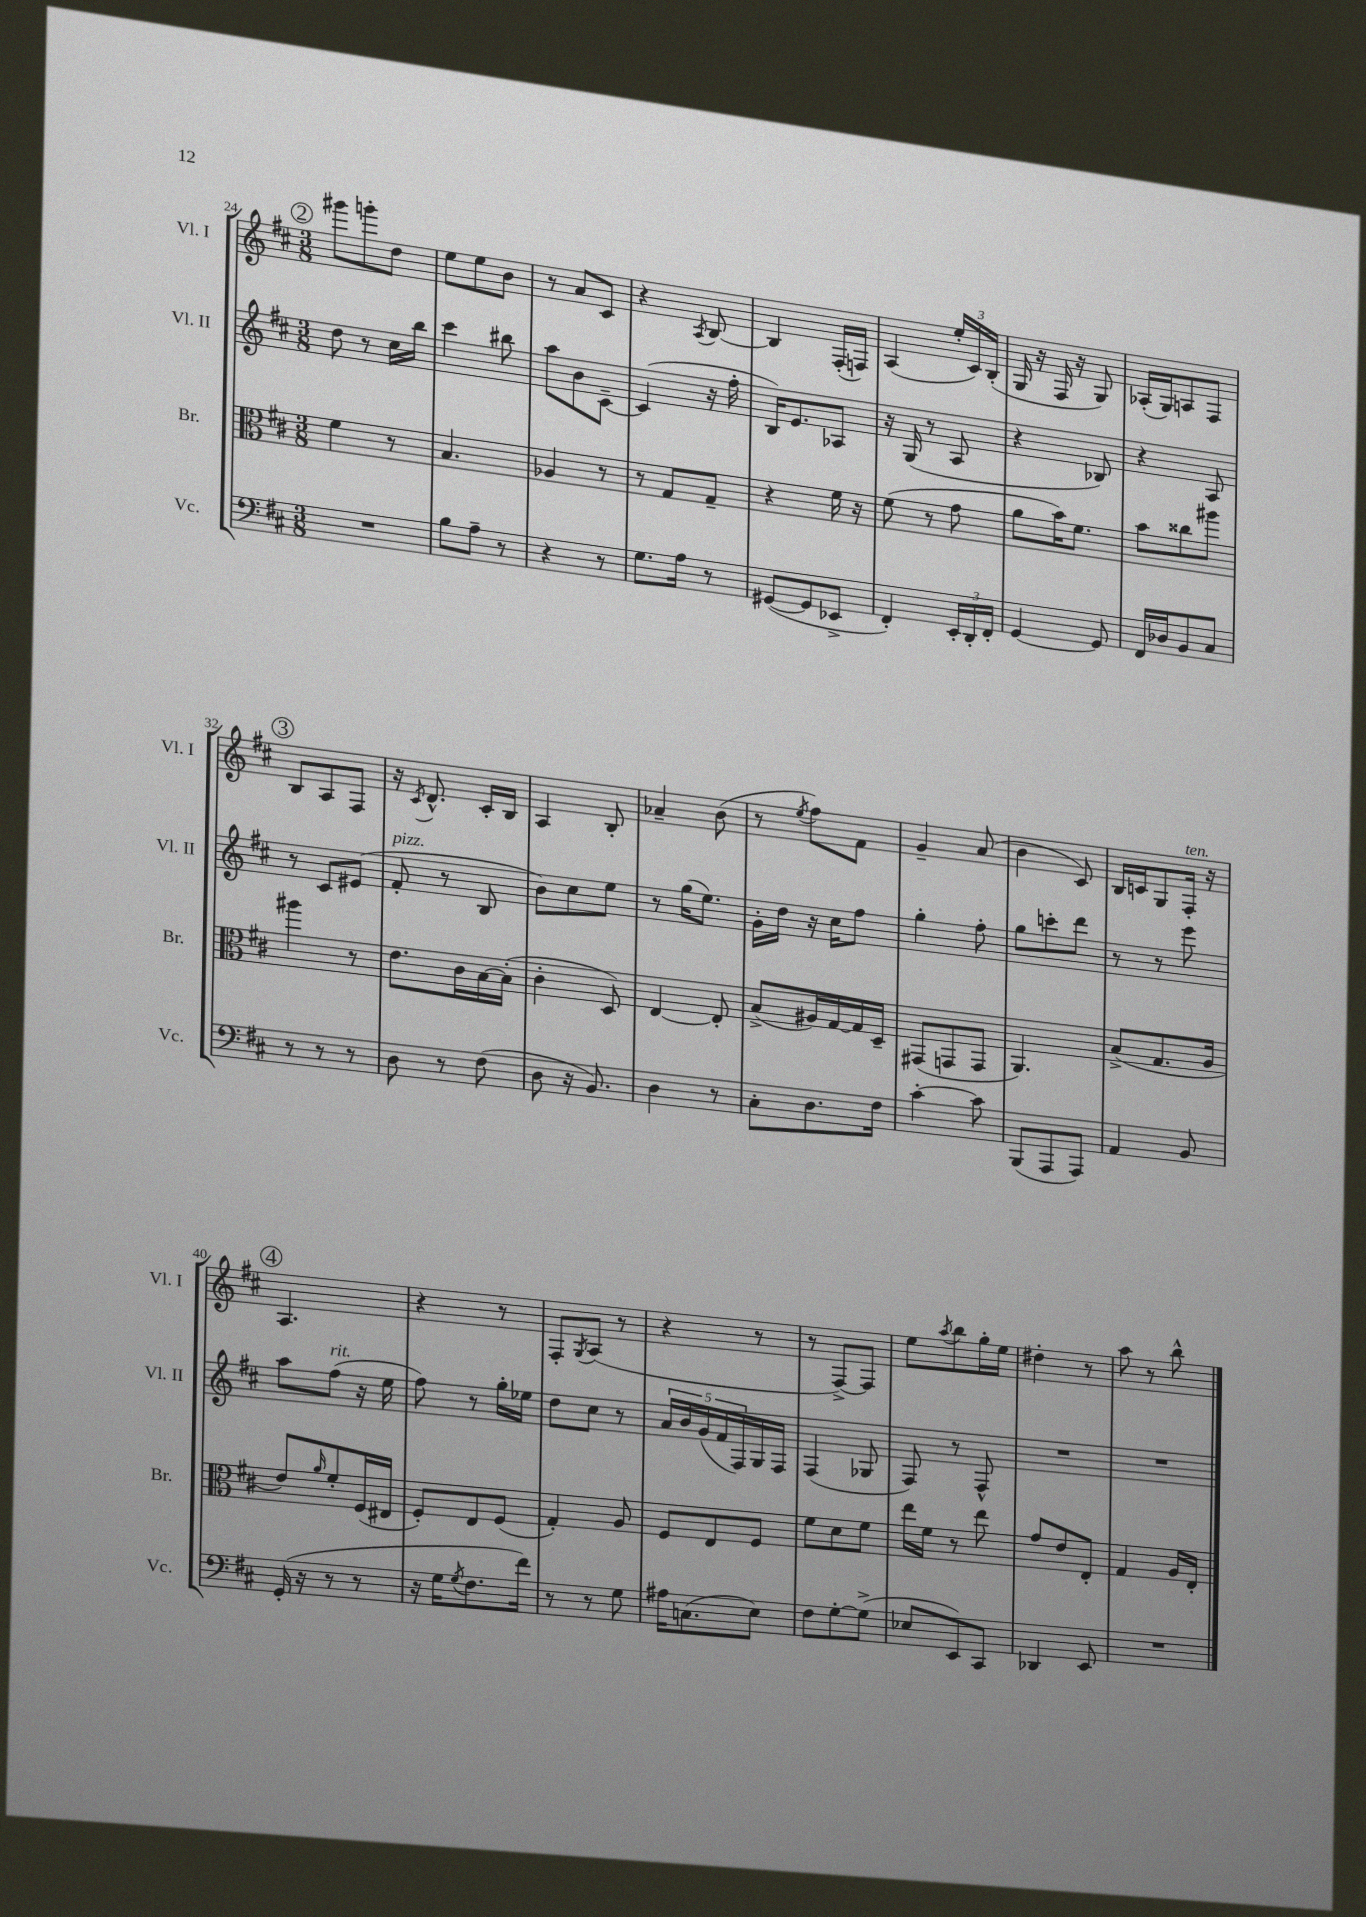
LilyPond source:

<<
\new StaffGroup <<
\new Staff = "s0" \with { instrumentName = "Vl. I" shortInstrumentName = "Vl. I" } {
    \clef treble \key d \major \numericTimeSignature \time 3/8
    \mark \markup { \circle "2" } gis'''8 g'''8-. d''8 |
    e''8 e''8 b'8 |
    r8 a'8 cis'8 |
    r4 \acciaccatura { a8 } b8~ |
    b4 fis16-.( f16) |
    a4( \tuplet 3/2 { e''16-. cis'16) b16-.( } |
    g16 r16 fis16 r16 g8) |
    aes16-.( g16) a8 fis8 |
    \mark \markup { \circle "3" } b8 a8 fis8 |
    r16 \acciaccatura { cis'8 } d'8.-^ cis'16-. b16 |
    a4 b8-. |
    aes'4-- b'8( |
    r8 \acciaccatura { e''8 } fis''8) fis'8 |
    g'4-- a'8( |
    b'4 cis'8) |
    b16 c'16 g8 fis16-.^\markup { \italic "ten." } r16 |
    \mark \markup { \circle "4" } a4. |
    r4 r8 |
    fis8-. \acciaccatura { g8 } a8( r8 |
    r4 r8 |
    r8 fis8~->) fis8 |
    e''8 \acciaccatura { a''8 } b''8 g''16-. e''16 |
    dis''4-. r8 |
    a''8 r8 b''8-^ \bar "|." |
}
\new Staff = "s1" \with { instrumentName = "Vl. II" shortInstrumentName = "Vl. II" } {
    \clef treble \key d \major \numericTimeSignature \time 3/8
    \mark \markup { \circle "2" } d''8 r8 cis''16 b''16 |
    cis'''4 bis''8 |
    a''8 b'8 cis'8~-- |
    cis'4( r16 fis''16-. |
    b16) e'8. aes8 |
    r16 g16( r8 a8 |
    r4 bes8) |
    r4 a8 |
    \mark \markup { \circle "3" } r8 cis'8 eis'8( |
    fis'8-.^\markup { \italic "pizz." } r8 b8 |
    b'8) cis''8 e''8 |
    r8 g''16( e''8.) |
    g'16-. d''16 r16 cis''16 fis''8 |
    g''4-. fis''8-. |
    g''8 c'''8-. d'''8 |
    r8 r8 e'''8 |
    \mark \markup { \circle "4" } a''8 fis''8^\markup { \italic "rit." }( r16 e''16 |
    fis''8) r8 g''16-. ees''16 |
    d''8 cis''8 r8 |
    \tuplet 5/4 { a'16 b'16 g'16( fis'16 fis16) } g16 fis16 |
    fis4( ges8 |
    fis8) r8 fis8-^ |
    R4. |
    R4. \bar "|." |
}
\new Staff = "s2" \with { instrumentName = "Br." shortInstrumentName = "Br." } {
    \clef alto \key d \major \numericTimeSignature \time 3/8
    \mark \markup { \circle "2" } fis'4 r8 |
    b4. |
    aes4 r8 |
    r8 g8 g8-- |
    r4 fis'16 r16 |
    fis'8( r8 g'8 |
    a'8 b'16) fis'8. |
    b'8 cisis''8 ais''8 |
    \mark \markup { \circle "3" } ais''4 r8 |
    e'8. cis'16 b16~ b16-.( |
    cis'4-. d8) |
    e4~ e8-. |
    b8->( ais16) g16~ g16 d16-- |
    gis,8( g,8 g,8 |
    a,4.) |
    b8->( g8. a16 |
    \mark \markup { \circle "4" } e'8) \grace { a'16 } fis'8-. fis16( eis16 |
    fis8-.) e8 fis8( |
    g4-.) a8 |
    fis8 e8 fis8 |
    fis'8 d'8 fis'8 |
    e''16 fis'16 r8 e''8 |
    g'8 e'8 e8-. |
    g4 a16 e16-. \bar "|." |
}
\new Staff = "s3" \with { instrumentName = "Vc." shortInstrumentName = "Vc." } {
    \clef bass \key d \major \numericTimeSignature \time 3/8
    \mark \markup { \circle "2" } R4. |
    b8 a8-- r8 |
    r4 r8 |
    g8. a16 r8 |
    gis,8~( gis,8 ees,8-> |
    fis,4-.) \tuplet 3/2 { e,16-. d,16-. fis,16-. } |
    g,4~ g,8 |
    fis,16 des16 b,8 cis8 |
    \mark \markup { \circle "3" } r8 r8 r8 |
    d8 r8 fis8( |
    d8 r16 b,8.) |
    d4 r8 |
    cis8-. d8. fis16 |
    cis'4~-. cis'8 |
    b,,8( a,,8 a,,8) |
    a,4 b,8 |
    \mark \markup { \circle "4" } g,16-.( r16 r8 r8 |
    r16 g16 \acciaccatura { g8 } fis8. fis'16) |
    r8 r8 g8 |
    ais16 c8.( e8) |
    fis8 g8~-. g8->( |
    ees8 e,8) cis,8 |
    des,4 e,8 |
    R4. \bar "|." |
}
>>
>>
\layout { \context { \Score currentBarNumber = #24 } }
